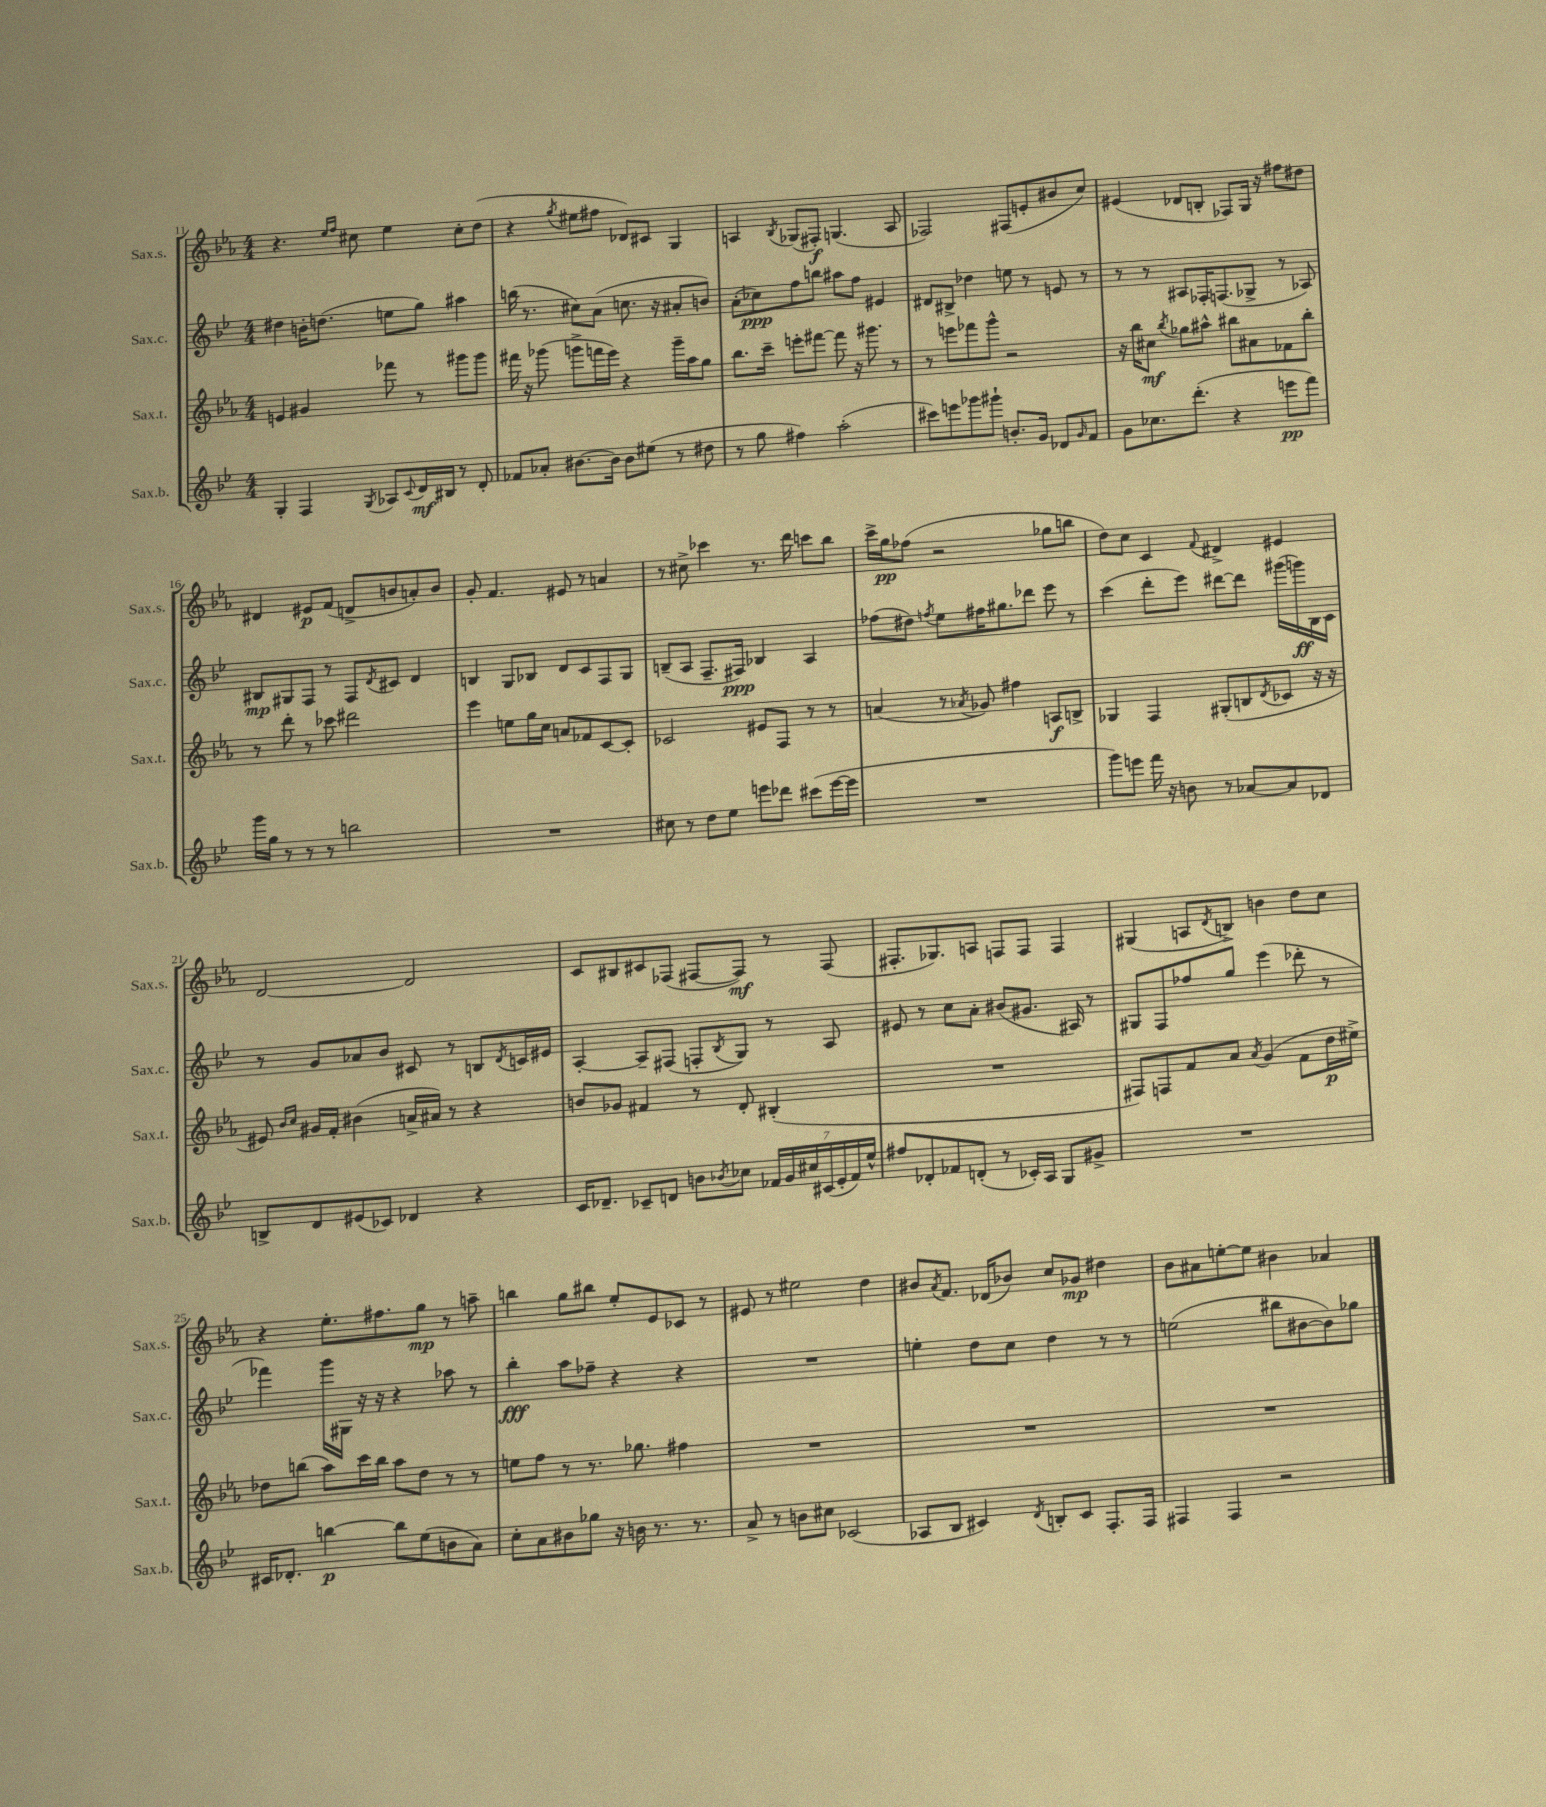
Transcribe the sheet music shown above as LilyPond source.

<<
\new StaffGroup <<
\new Staff = "s0" \with { instrumentName = "Sax.s." shortInstrumentName = "Sax.s." } {
    \clef treble \key ees \major \numericTimeSignature \time 4/4
    r4. \grace { ees''16 f''16 } cis''8 ees''4 cis''8-. d''8( |
    r4 \acciaccatura { g''8 } eis''8 fis''8 des'8) cis'8 g4 |
    a4 \acciaccatura { bes8 } ges8( fis8-.\f) g4.( a8 |
    fes2) fis8( e'8-. bis'8 c''8) |
    eis'4( des'8 b8-. fes8) g16 r16 fis''8 dis''8 |
    dis'4 eis'8\p f'8( d'8-> b'8 a'8-.) b'8 |
    g'8-. f'4. eis'8 r8 a'4 |
    r8 cis''8-> ces'''4 r8. d'''16 c'''8 bes''8 |
    c'''16-> g''16\pp fes''8( r2 ges''8 b''8 |
    d''8) c''8 c'4 \appoggiatura { f'8 } dis'4-> eis'4 |
    d'2~ d'2 |
    c'8 bis8 cis'8 fes8( fis8~ fis8\mf) r8 fis8( |
    fis8.-. ges8.) a8 f8 f8 f4 |
    gis4( a8 \acciaccatura { d'8 } b8->) b'4 d''8 c''8 |
    r4 ees''8.-. fis''8. g''8\mp r8 a''8-- |
    b''4 g''8 bis''8 ees''8-. ees'8 ces'8 r8 |
    eis'8 r8 eis''2 d''4 |
    bis'8 \acciaccatura { aes'8 } f'8. des'16( bes'8) c''8 ges'8\mp dis''4 |
    bes'8 ais'8 e''8~-. e''8 bis'4 aes'4 \bar "|." |
}
\new Staff = "s1" \with { instrumentName = "Sax.c." shortInstrumentName = "Sax.c." } {
    \clef treble \key bes \major \numericTimeSignature \time 4/4
    dis''4 b'16-. d''8.( e''8 g''8) ais''4 |
    b''16( r8. cis''8) a'8( c''8. r16 ais'8-. b'8) |
    a'8-.( ces''8\ppp) f''8 b''8 ais''8 f''8 eis'4 |
    dis'8 bis8-> des''4 e''8 r8 e'8 r8 |
    r8 r8 ais8 fes16-. f8.( ges8-> r8 aes8) |
    bis8\mp gis8 f8 r8 f8 \acciaccatura { d'8 } cis'8 d'4 |
    b4 g8 bes8 d'8 c'8 f8 g8 |
    b8--( a8 f8.-- fis16\ppp) bes4 a4 |
    fes''8( dis''8) \acciaccatura { f''8 } ees''8 fis''16 gis''8. des'''8 ees'''8 r8 |
    c'''4( d'''8-. ees'''8) dis'''8~ dis'''8 gis'''16( g'''16\ff) bes16 c'16 |
    r8 g'8 aes'8 bes'8 cis'8 r8 b8 \acciaccatura { d'8 } c'16 eis'16 |
    a4~-. a8-- fis8( f8-. \acciaccatura { bes8 } g8) r8 a8 |
    eis'8 r8 c''8 a'8-. bis'8( gis'8. ais16) r8 |
    gis8 f8 fes''8 g''8 ees'''4( des'''8-. r8 |
    fes'''4) g'''16 gis16 r16 r16 r4 aes''8 r8 |
    bes''4-.\fff a''8 fes''8-- r4 r4 |
    R1 |
    e''4-. d''8 c''8 d''4 r8 r8 |
    e''2( bis''8 bis'8~ bis'8) ges''8 \bar "|." |
}
\new Staff = "s2" \with { instrumentName = "Sax.t." shortInstrumentName = "Sax.t." } {
    \clef treble \key ees \major \numericTimeSignature \time 4/4
    e'4 gis'4 fes'''8 r8 gis'''8 gis'''8 |
    fis'''16 r16 ges'''8( g'''8-> f'''16 ees'''16) r4 g'''16-- aes''16 g''8 |
    bes''8. c'''16-- e'''8-. fis'''8~ fis'''8 r16 gis'''8. r8 |
    r8 e'''8 fes'''8 g'''8-^ r2 |
    r16 bes''16 cis''8\mf \acciaccatura { bes''8 } ges''8 ais''8-^ bis''8 ais'8 fes'8 bis''8-. |
    r8 d'''8-. r8 ces'''8 dis'''2 |
    ees'''4 e''8 g''16 c''16 a'8 fes'8 c'8~ c'8-. |
    ces'2 eis'8 f8 r8 r8 |
    a'4( r8 \acciaccatura { aes'8 } ges'8) fis''4 a8\f b8-> |
    ges4 f4 gis8-.( b8 \acciaccatura { d'8 } ces'8 r16 r16 |
    eis'8) \grace { bes'16 c''16 } gis'16 f'16-. bis'4( a'16-> ais'16) r8 r4 |
    b'8 ges'8 fis'4 r8 d'8-. bis4-.( |
    R1 |
    fis8) f8 f'8 aes'8 \acciaccatura { aes'8 } g'4( f'8 d''16\p eis''16->) |
    des''8 b''8( aes''8) c'''16 b''16 aes''8 des''8 r8 r8 |
    e''8 f''8 r8 r8. ges''8. fis''4 |
    R1 |
    R1 |
    R1 \bar "|." |
}
\new Staff = "s3" \with { instrumentName = "Sax.b." shortInstrumentName = "Sax.b." } {
    \clef treble \key bes \major \numericTimeSignature \time 4/4
    g4-. f4 \acciaccatura { g8 } aes8 \appoggiatura { c'8 } d'16\mf bis16 r8 d'8-. |
    fes'8 aes'8-. bis'8.~ bis'16 bis'8 eis''8( r8 dis''8 |
    r8 g''8 fis''4) a''2-.( |
    cis'''8) e'''8 ges'''8 gis'''8-! b'8.-. g'16 des'8 \grace { g'16 } f'8 |
    g'8 ces''8. d'''8.-.( r4 e'''8\pp f'''8) |
    g'''16 g''16 r8 r8 r8 b''2 |
    R1 |
    cis''8 r8 d''8 ees''8 e'''8 des'''8 cis'''8( e'''16~ e'''16 |
    R1 |
    g'''8) e'''8 f'''16 r16 b'8 r8 aes'8~ aes'8 des'8 |
    b8-> d'8 eis'8( ces'8) des'4 r4 |
    c'16 des'8.-- ces'8-- d'8 b'8 \acciaccatura { bes'8 } ces''8 \tuplet 7/4 { fes'16 g'16 cis''16 cis'16( ees'16-. fes'16) ees''16-^ } |
    fis''8 des'8-. fes'8 d'8-.( r8 ces'16-.) a16 g8 gis'8-> |
    R1 |
    cis'16 des'8.-. b''4~\p b''8 ees''8( b'8 a'8) |
    c''8-. a'8 bis'8 ges''8 r16 b'16 r8. r8. |
    a'8-> r8 b'8 cis''8 ces'2( |
    aes8 bes8 cis'4) \acciaccatura { d'8 } b8-. cis'8 f8.-. f16 |
    fis4 fis4 r2 \bar "|." |
}
>>
>>
\layout { \context { \Score currentBarNumber = #11 } }
